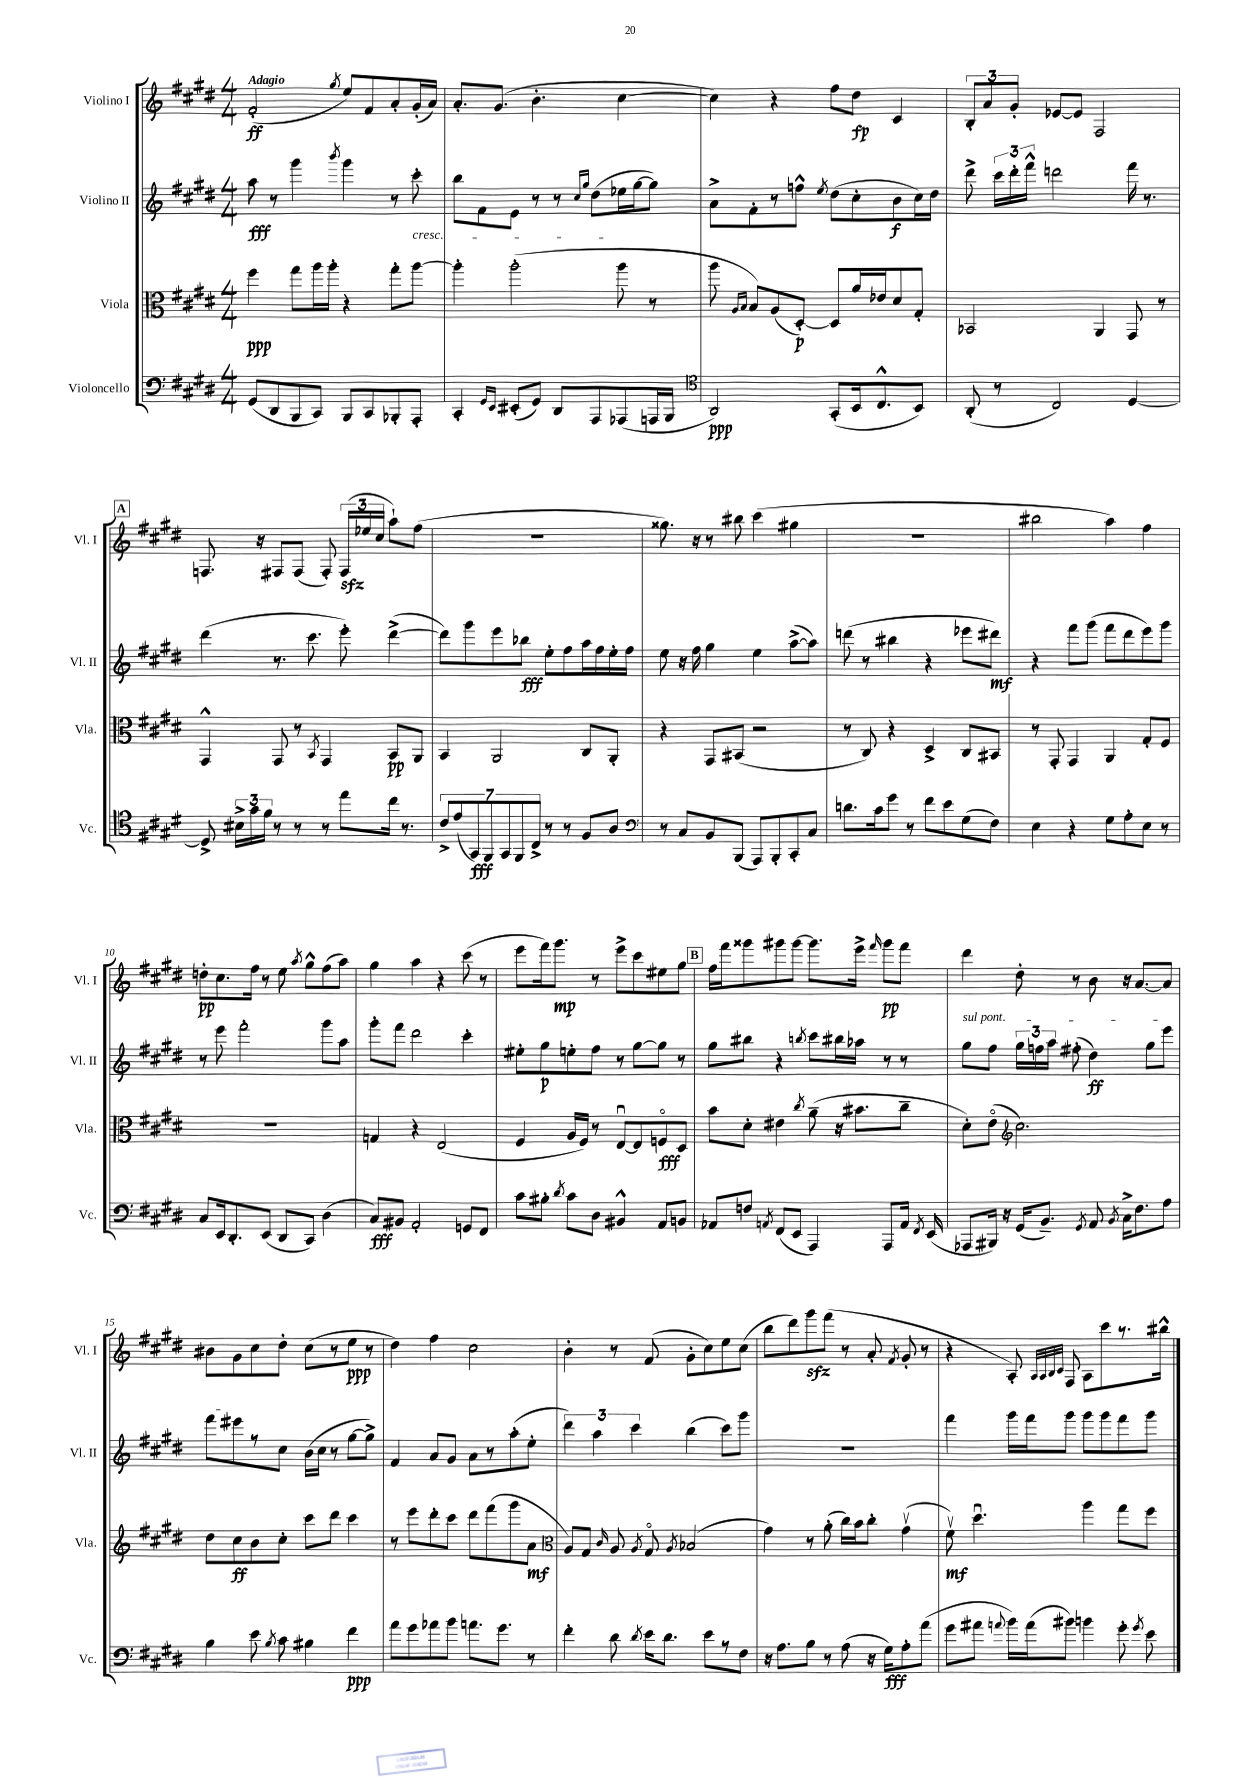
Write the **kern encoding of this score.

**kern	**kern	**kern	**kern
*staff4	*staff3	*staff2	*staff1
*clefF4	*clefC3	*clefG2	*clefG2
*k[f#c#g#d#]	*k[f#c#g#d#]	*k[f#c#g#d#]	*k[f#c#g#d#]
*M4/4	*M4/4	*M4/4	*M4/4
(8GG#	4ff#	8aa	(2f#'
8DD#	.	8r	.
8BBB	8gg#	4ggg#	.
8CC#)	16aa	.	.
.	16aa'	.	.
.	.	8qbbb	8qgg#
8BBB	4r	4ggg#	8ee)
8CC#	.	.	8f#
8BBB-'	8gg#'	8r	8a'
8AAA'	[8aa	8ccc#'	(16g#'
.	.	.	16a)
=	=	=	=
4CC#'	4aa']	8bb	8.a'
.	.	8f#	.
.	.	.	(8.g#
16qqGG#	.	.	.
16qqEE	.	.	.
(8EE#'	(2aa'	8e	.
8GG#)	.	8r	4.b'
8DD#	.	8r	.
.	.	16qqcc#	.
.	.	16qqgg#	.
8AAA	.	(8dd#	.
(8AAA-	8aa	16ee-	[4cc#
.	.	[16gg#	.
16AAA	8r	8gg#])	.
16BBB	.	.	.
=	=	=	=
*clefC4	*	*	*
2AA)	8aa	8a^	4cc#])
.	16qqA	.	.
.	16qqB	.	.
.	8B)	8f#'	.
.	(8A	8r	4r
.	[8D#')	8ff^^	.
.	.	8qee	.
(8GG#'	8D#]	(8dd#	8ff#
16BB	16a	8cc#'	8dd#
8.C#^^	16e-	.	.
.	8d#	8b	4c#
8BB)	8G#'	16cc#)	.
.	.	16dd#	.
=	=	=	=
(8AA'	2BB-	8ddd#^	12B'
.	.	.	12a
8r	.	24ccc#	.
.	.	24ddd#'	12g#'
.	.	24fff#^^	.
2C#)	.	2ddd	[8e-
.	.	.	8e-]
.	4AA	.	2F#
[4D#	8GG#	16fff#	.
.	.	8.r	.
.	8r	.	.
=	=	=	=
8D#^]	4GG#^^	(4ddd#	8.F
24B#^	.	.	.
24g#	.	.	.
.	.	.	16r
24f#	.	.	.
8r	8GG#	8.r	8F#
8r	8r	.	(8F#
.	.	8.ccc#	.
.	8qBB	.	.
8r	4GG#	.	8F#')
8ee	.	8eee')	(24F#
.	.	.	24ee-
.	.	.	24cc#
16cc#	8BB	([4ddd#^	8aa`)
8.r	.	.	.
.	8AA	.	(8ff#
=	=	=	=
14c#^	4BB	8ddd#])	1r
(14e	.	.	.
.	.	8ggg#	.
14GG#)	.	.	.
14FF#	.	.	.
.	2AA	8eee	.
14GG#	.	.	.
14FF#	.	.	.
.	.	8bb-	.
14C#^	.	.	.
8r	.	8ee'	.
8r	.	8ff#	.
8F#	8C#	16aa	.
.	.	16ff#	.
8A	8AA'	16ee'	.
.	.	16ff#	.
=	=	=	=
*clefF4	*	*	*
8r	4r	8ee	8.gg##)
8C#	.	16r	.
.	.	16ff#	16r
8BB	8GG#	4gg#	8r
(8BBB	(8BB#	.	8bb#
8AAA)	2r	4ee	(4ccc#
8BBB'	.	.	.
8CC#'	.	([8aa^	4gg#
8C#	.	8aa])	.
=	=	=	=
8.d	8r	(8ddd	1r
.	8C#)	8r	.
16c#	.	.	.
8g#	4r	4bb#	.
8r	.	.	.
8f#	4D#^	4r	.
8e	.	.	.
(8G#	8C#	8eee-	.
8F#)	8BB#	8ddd#)	.
=	=	=	=
4E	8r	4r	2bb#
.	8GG#'	.	.
4r	4GG#	8fff#	.
.	.	(8ggg#	.
8G#	4AA	8fff#	4aa)
8A'	.	8ddd#	.
8E	8G#'	8eee)	4ff#
8r	8F#	8ggg#	.
=	=	=	=
8C#	1r	8r	8dd'
16EE	.	8eee	8.cc#
8.DD#'	.	.	.
.	.	2fff#'	.
.	.	.	16ff#
(8EE	.	.	8r
8DD#	.	.	8ee
.	.	.	8qaa
8CC#)	.	.	8gg#^^
(4D#	.	8ggg#	(8ff#
.	.	8aa	8aa)
=	=	=	=
8C#)	4G	8ggg#'	4gg#
8BB#	.	8fff#	.
2AA'	4r	2ddd#	4aa
.	(2E	.	4r
8GG	.	4ccc#'	(8ccc#
8FF#	.	.	8r
=	=	=	=
8c#	4F#	8ee#'	8eee
8B#'	.	8gg#	16fff#)
.	.	.	8.ggg#
8qd#	.	.	.
8c#	16A	8ee'	.
.	16F#)	.	.
8D#	8r	8ff#	8r
4BB#^^	[8Eu	8r	8eee^
.	8E]	[8gg#	8ccc#
8AA	8Fo	8gg#]	8ee#
8BB	8D#	8r	8gg#
=	=	=	=
8AA-	8b	8gg#	16ff#
.	.	.	16fff#
8F	8d#'	8bb#	8ggg##
8qAA	.	.	.
(8FF#	4e#	4r	8ggg#
8EE	.	.	[8ggg#
.	8qcc#	8qbb	.
4AAA)	(8a~	8ccc#	8.ggg#]
.	16r	16bb#	.
.	8.b#	16aa-	16eee^
.	.	.	16qqfff#
8AAA	.	8r	8ggg#
16AA	8cc#~	8r	8fff#
8qFF#	.	.	.
(16EE	.	.	.
=	=	=	=
8AAA-	8d#')	8gg#	4ddd#
16BBB#)	(8eo	8ff#	.
16r	.	.	.
*	*clefG2	*	*
(16GG#	2.cc#)	24gg#	8dd#'
.	.	24ff	.
8.BB~)	.	.	.
.	.	24aa	.
.	.	(8ff#'	8r
8qGG#	.	.	.
8AA	.	4dd#)	8b
8qBB	.	.	.
16C#^	.	.	16r
8.F#	.	.	[8.a
.	.	8gg#	.
8A	.	8eee	8a]
=	=	=	=
4B	8dd#	8fff#	8b#
.	8cc#	8eee#	8g#
8e	8b	8r	8cc#
8qB	.	.	.
8c#	8cc#'	8cc#	8dd#'
4B#	8ccc#	(16b	(8cc#
.	.	16cc#	.
.	8ddd#	8r	8r
4f#	4ccc#	[8gg#	8ee
.	.	8gg#^])	8r
=	=	=	=
8a	8r	4f#	4dd#)
8g#	8eee	.	.
8a-	8ddd#'	8a	4ff#
8b	8ccc#	8g#	.
8.a	8ddd#	8a	2cc#
.	(8fff#	8r	.
8.g#	.	.	.
.	8ggg#	(8aa'	.
8r	8a	8ee'	.
=	=	=	=
*	*clefC3	*	*
4f#'	8A)	6ddd#)	4b'
.	8G#	.	.
.	.	6aa	.
.	16qqc#	.	.
8d#	8A	.	8r
.	.	6ccc#	.
8qd#	8qA	.	.
16e	8G#o	.	(8f#
8.d#	.	.	.
.	8qA	.	.
.	(2B-	(4bb	8g#'
8e	.	.	8cc#)
8r	.	8ccc#)	8ee
8F#	.	8ggg#	(8cc#
=	=	=	=
16r	4g#)	1r	8bb
8.A	.	.	.
.	.	.	8ddd#)
8B	8r	.	8ggg#
8r	(8a'	.	(8fff#
(8A	16cc#)	.	8r
.	16b	.	.
16r	8cc#'	.	8a'
16G#)	.	.	.
.	.	.	8qf#
8A'	(4g#v	.	8g#'
(8a	.	.	8r
=	=	=	=
8g#	8f#v)	4fff#	4r
8a#	4.dd#u	.	.
8qqa	.	.	.
16b)	.	16ggg#	8A')
(16a	.	16fff#	.
.	.	.	32qqA
.	.	.	32qqA
.	.	.	32qqB
.	.	.	32qqc#
8b#)	.	8ggg#	8F#
4b	4aa	8ggg#	8A
.	.	8ggg#	8ccc#
8g#'	8gg#	8fff#	8.r
8qg#	.	.	.
8e	8ff#	8ggg#	.
.	.	.	16bb#^^
==	==	==	==
*-	*-	*-	*-
